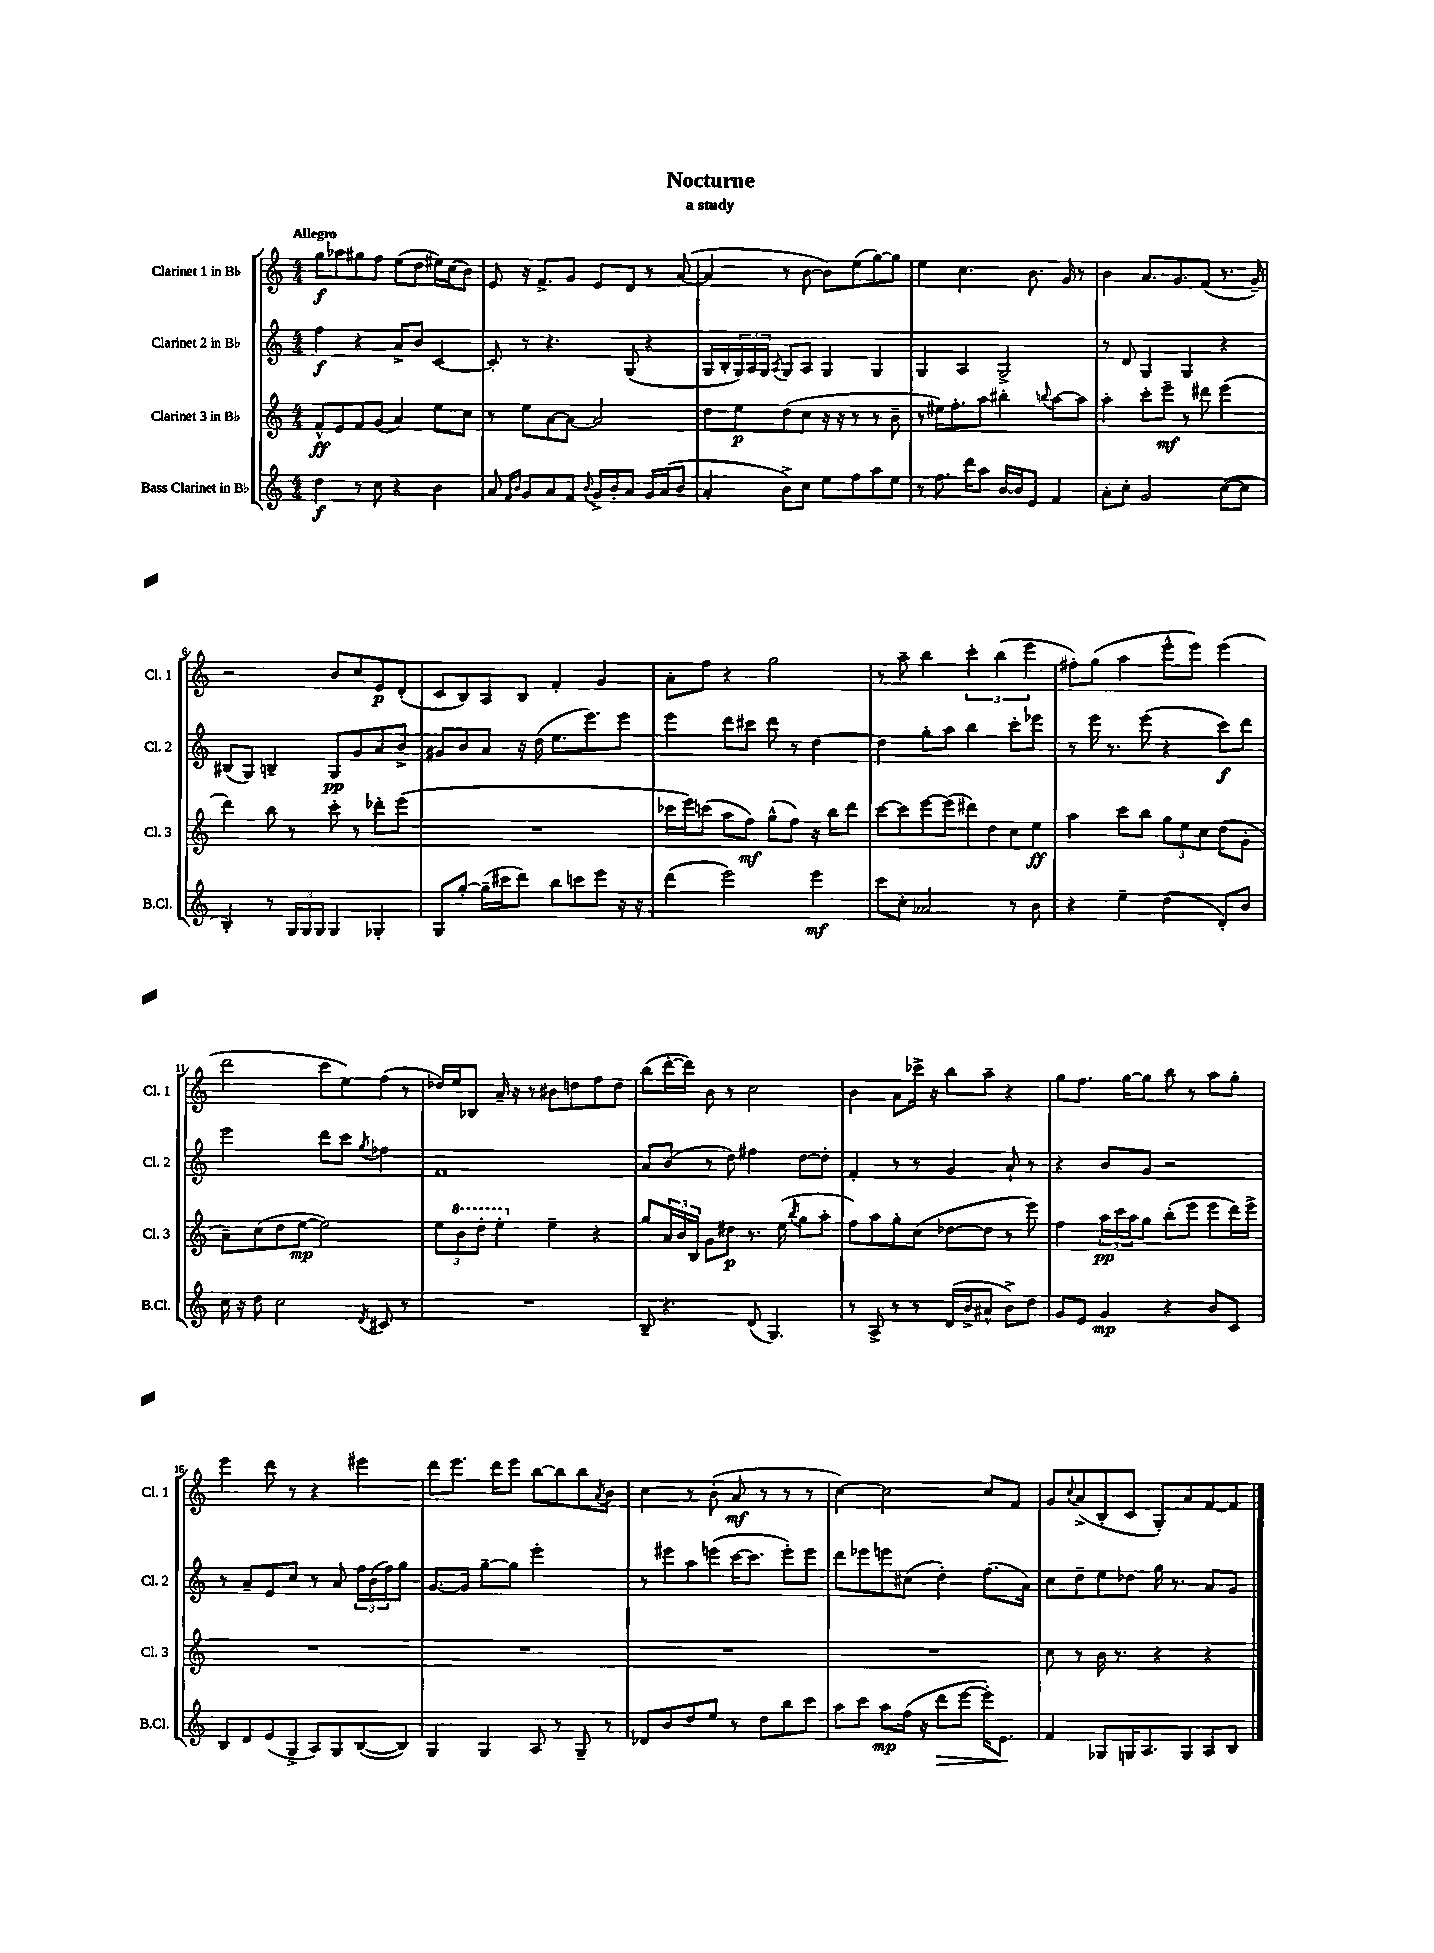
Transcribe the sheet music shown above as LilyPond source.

\header { title = "Nocturne" subtitle = "a study" }
<<
\new StaffGroup <<
\new Staff = "s0" \with { instrumentName = "Clarinet 1 in Bb" shortInstrumentName = "Cl. 1" } {
    \clef treble \key c \major \numericTimeSignature \time 4/4 \tempo "Allegro"
    g''8\f aes''8 gis''8 f''8 e''8( d''8 eis''16) c''16( b'8) |
    e'8 r16 f'8.-> g'8 e'8 d'8 r8 a'8~( |
    a'4 r8 b'8~ b'8) e''8( g''8~) g''8 |
    e''4 c''4. b'8. g'16 r8 |
    b'4 a'8. g'8. f'8( r8. g'16--) |
    r2 b'8 c''8 e'8\p d'8-.( |
    c'8 b8) a8 b8 f'4-. g'4 |
    a'8-. f''8 r4 g''2 |
    r8 a''8-- b''4 \tuplet 3/2 { c'''4-. b''4( e'''4 } |
    fis''8-.) g''8( a''4 e'''8-^ e'''8) e'''4( |
    d'''2 c'''8 e''8) f''8( r8 |
    des''16) e''16 bes8 a'16-- r16 r8 bis'8 d''8 f''8 d''8 |
    b''8( d'''16~-. d'''16) b'8 r8 c''2 |
    b'4 a'8 ces'''16-> r16 b''8 a''8-- r4 |
    g''8 f''8. g''16~ g''8 b''8 r8 a''8 g''8-. |
    e'''4 d'''8 r8 r4 eis'''4 |
    d'''8 e'''8. d'''16 e'''8 b''8~ b''8 b''8 \acciaccatura { a'8 } b'8 |
    c''4 r8 b'8-.( a'8\mf r8 r8 r8 |
    c''4~) c''2 c''8 f'8 |
    g'8 \appoggiatura { c''8 } a'8->( b8-. c'8 g8-.) a'8 f'8~ f'8 \bar "|." |
}
\new Staff = "s1" \with { instrumentName = "Clarinet 2 in Bb" shortInstrumentName = "Cl. 2" } {
    \clef treble \key c \major \numericTimeSignature \time 4/4
    f''4\f r4 a'8-> b'8 c'4~ |
    c'8-. r8 r4. g8( r4 |
    g16 b16-. \tuplet 3/2 { g16) a16 g16 } \acciaccatura { a8 } g8 a8 g4 g4 |
    g4 a4 g2-> |
    r8 d'8 g4 g4 r4 |
    bis8( g8) b4-- g8\pp g'8 a'8 b'8-> |
    gis'8 b'8 a'8 r16 d''16( e''8. e'''8.) e'''8 |
    e'''4 d'''8 cis'''8 d'''8 r8 d''4~ |
    d''4 g''8-. a''8 b''4 c'''8-. ees'''8 |
    r8 e'''16 r8. e'''8( r4 c'''8\f) d'''8 |
    e'''2 d'''8 c'''8 \acciaccatura { g''8 } fes''4 |
    f'1 |
    a'8 b'8( r8 d''8) fis''4 d''8~ d''8-. |
    f'4-. r8 r8 g'4 a'8-! r8 |
    r4 b'8 g'8 r2 |
    r8 a'8-- e'8 c''8 r8 a'8 \tuplet 3/2 { f''16 b'16( f''16) } g''8 |
    g'8.~ g'16 g''8~-- g''8 e'''2-. |
    r8 eis'''8 a''8 e'''8( c'''16~ c'''8. e'''8-.) e'''8 |
    d'''8 ees'''8 e'''8 cis''8( d''4-.) f''8.( a'16) |
    c''8 d''8-- e''8 des''8 g''16 r8. a'8 g'8 \bar "|." |
}
\new Staff = "s2" \with { instrumentName = "Clarinet 3 in Bb" shortInstrumentName = "Cl. 3" } {
    \clef treble \key c \major \numericTimeSignature \time 4/4
    f'8-^\ff e'8 f'8 g'8( a'4) e''8 c''8 |
    r8 e''8 a'8~ a'8~ a'2 |
    d''8 e''8\p d''8( c''8 r16 r16 r8 r8 b'8-- |
    r8 eis''16) f''8.-. a''8 bis''4-. \appoggiatura { b''8 } a''8~ a''8 |
    a''4-. c'''8-. e'''8--\mf r8 dis'''8 e'''4( |
    d'''4) b''8 r8 c'''8-. r8 des'''8-. e'''8( |
    R1 |
    ces'''16 e'''16) c'''8( a''8 f''8\mf) g''8-^( f''8) r16 b''16 d'''8 |
    c'''8~ c'''8 e'''8~ e'''8( dis'''8) d''8 c''8 e''8\ff |
    a''4 c'''8 b''8 \tuplet 3/2 { g''8 e''8 c''8 } d''8( g'8-. |
    a'8--) c''8( d''8 e''8~\mp e''2) |
    \tuplet 3/2 { e''8 \ottava #1 b''8 d'''8-. } e'''4-. \ottava #0 e''4-- r4 |
    g''8 \tuplet 3/2 { a'16 b'16 b16 } g'8 dis''8\p r8. e''16( \acciaccatura { b''8 } g''8 a''8-. |
    f''8) a''8 g''8-. c''8( des''8~ des''8 r8 e'''8) |
    f''4 \tuplet 3/2 { a''16\pp c'''16 a''16 } g''8 b''8-.( e'''8 e'''8 d'''16) e'''16-> |
    R1 |
    R1 |
    R1 |
    R1 |
    c''8 r8 b'16 r8. r4 r4 \bar "|." |
}
\new Staff = "s3" \with { instrumentName = "Bass Clarinet in Bb" shortInstrumentName = "B.Cl." } {
    \clef treble \key c \major \numericTimeSignature \time 4/4
    d''4\f r8 c''8 r4 b'4 |
    a'8 \grace { f'16 b'16 } g'8 a'8 f'8 \appoggiatura { b'8 } g'16-> b'16-. a'8 g'16 a'16( b'8 |
    a'4-. b'8->) c''8 e''8 f''8 a''8 e''8 |
    r8 f''8. d'''16 a''8 b'16~ b'16 e'8 f'4 |
    a'8-. c''8-. g'2 c''8~( c''8 |
    b4-.) r8 \tuplet 3/2 { g16 g16 g16 } g4 ges4-. |
    g8 g''8~-. g''16--( cis'''16 d'''8) b''8 c'''8 e'''8 r16 r16 |
    d'''4( e'''2) e'''4\mf |
    c'''8 c''8-. aes'2 r8 b'8 |
    r4 e''4-- d''4( d'8-.) b'8 |
    c''16 r16 d''8 c''2 \acciaccatura { d'8 } cis'8 r8 |
    R1 |
    b8-- r4. d'8( g4.) |
    r8 a8-> r8 r8 d'16( b'16-> ais'8-^ b'8->) d''8 |
    g'8 e'8 g'4\mp r4 b'8 c'8 |
    b8 d'8 e'8( g8-> a8) g8 b8~( b8) |
    g4 g4 a8 r8 g8-- r8 |
    des'8 b'8 d''8 e''8 r8 d''8 b''8 c'''8 |
    a''8 c'''8 a''8\mp f''16( r16 d'''8\> e'''8~ e'''16-.) e'8.\! |
    f'4 ges8 g16 a8. g8 a8 b8 \bar "|." |
}
>>
>>
